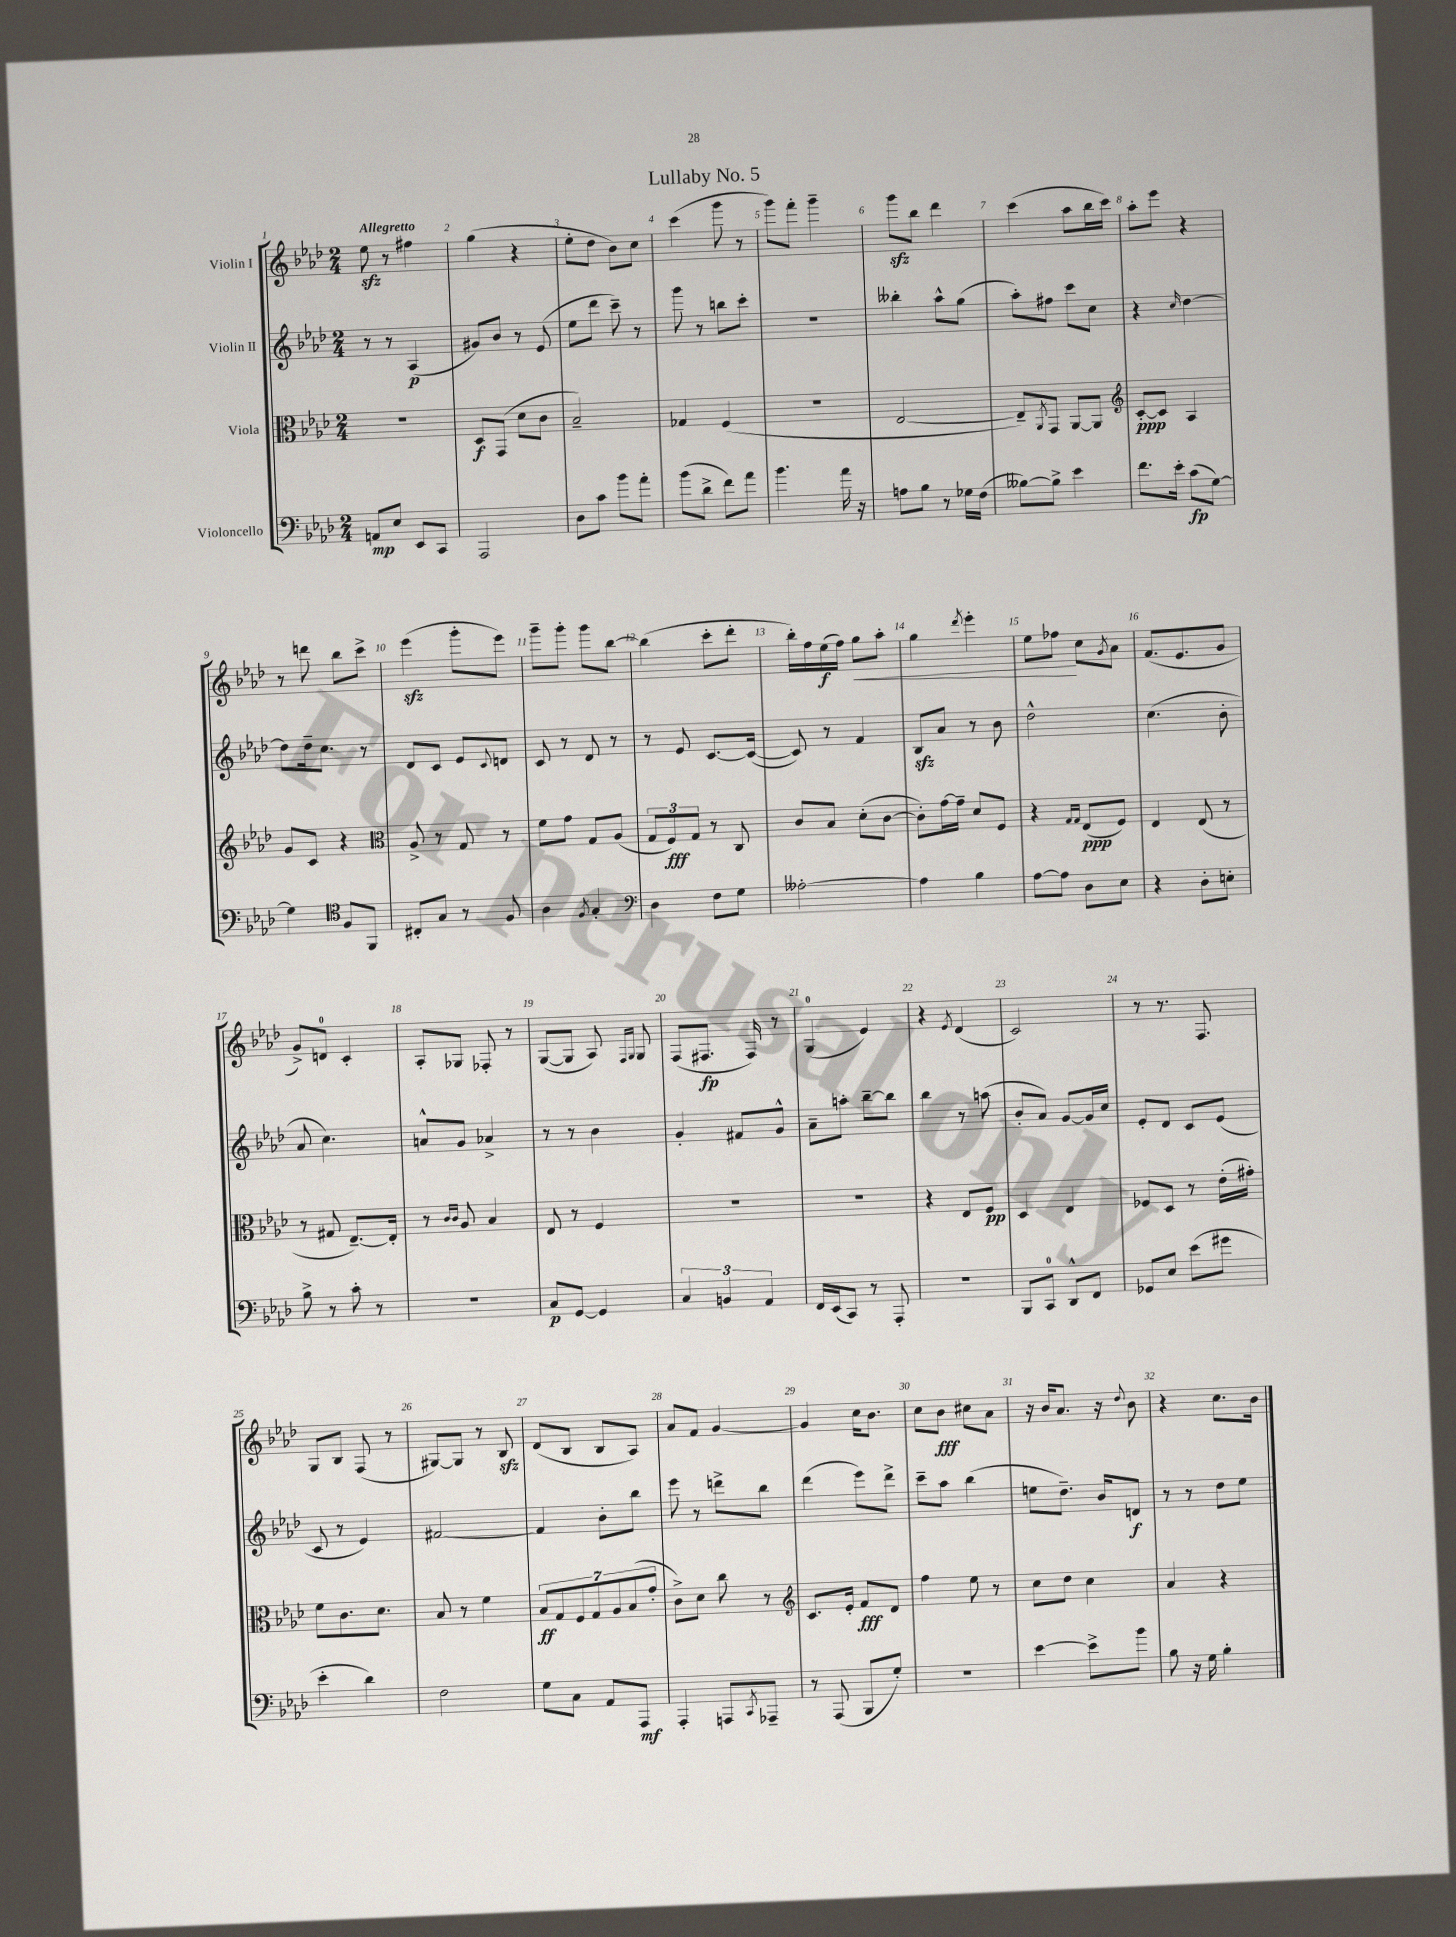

**kern	**kern	**kern	**kern
*staff4	*staff3	*staff2	*staff1
*clefF4	*clefC3	*clefG2	*clefG2
*k[b-e-a-d-]	*k[b-e-a-d-]	*k[b-e-a-d-]	*k[b-e-a-d-]
*M2/4	*M2/4	*M2/4	*M2/4
8AA	2r	8r	8ee-
8E-	.	8r	8r
8EE-	.	(4A-	4ff#
8CC	.	.	.
=	=	=	=
2AAA-	8D-	8g#)	(4gg
.	(8GG	8b-	.
.	8d-	8r	4r
.	8c	(8e-	.
=	=	=	=
8D-	2B-~)	8ee-	8ee-'
8c	.	8ddd-	8dd-
8b-	.	8ccc~)	8b-)
8a-'	.	8r	8cc
=	=	=	=
(8b-	4G-	8ggg	(4ccc
8d-^	.	8r	.
8f)	(4F	8bb	8ggg
8a-	.	8ccc'	8r
=	=	=	=
4.b-	2r	2r	8ggg)
.	.	.	8fff'
.	.	.	4ggg~
16a-	.	.	.
16r	.	.	.
=	=	=	=
8A	[2E-	4bb--'	8ggg
8B-	.	.	8bb-
8r	.	8aa-^^	4ddd-
16G-	.	(8gg	.
(16F	.	.	.
=	=	=	=
[8B--)	8E-~])	8aa-')	(4ccc
.	8qAA-	.	.
8B--^]	8GG	8ff#	.
4e-	[8AA-	8ccc	8aa-
.	8AA-]	8cc	16bb-
.	.	.	16ccc)
=	=	=	=
*	*clefG2	*	*
8.f	[8c'	4r	8aa-'
.	8c]	.	8eee-
16e-'	.	.	.
.	.	16qqcc	.
(8c	4A-	[4dd-	4r
[8G)	.	.	.
=	=	=	=
4G]	8g	8dd-]	8r
.	8c	16dd-~	8ddd
.	.	8.cc	.
*clefC4	*	*	*
8F	4r	.	8bb-
8FF	.	8r	8ccc^
=	=	=	=
*	*clefC3	*	*
8C#'	8A-^	8d-	(4eee-
8G	8r	8c	.
8r	8G	8e-	8ggg'
.	.	8qqc	.
8F	8r	8d	8eee-)
=	=	=	=
4A-	8f	8c	8ggg~
.	8g	8r	8ggg'
8qF	.	.	.
4G'	8G	8d-	8ggg
.	(8A-	8r	[8bb-
=	=	=	=
*clefF4	*	*	*
4D-	12G	8r	(4bb-]
.	12F)	.	.
.	.	8e-	.
.	12G	.	.
8F	8r	[8.c	8ccc'
8G	8C	.	8ddd-'
.	.	(16c_	.
=	=	=	=
[2A--'	8c	8c])	16bb-')
.	.	.	16ff
.	8B-	8r	(16ee-
.	.	.	16ff)
.	(8d-'	4f	8gg
.	[8c	.	8aa-'
=	=	=	=
4A--]	8c'])	8B-	4gg
.	[16g	8a-	.
.	16g~]	.	.
.	.	.	8qddd-
4B-	8d-	8r	4eee-'
.	8F	8b-	.
=	=	=	=
[8A-	4r	2dd-^^	8ee-
8A-]	.	.	8ff-
.	16qqG	.	.
.	16qqG	.	.
8D-	(8E-	.	8cc
.	.	.	8qg
8E-	8F)	.	8a-
=	=	=	=
4r	4E-	(4.cc	(8.f
.	.	.	8.e-
8D-'	(8E-	.	.
8E'	8r	8b-'	8g
=	=	=	=
8B-^	8r	8a-	8g^)
8r	8G#	4.cc)	8d
8c'	[8.E-~)	.	4c'
8r	.	.	.
.	16E-']	.	.
=	=	=	=
2r	8r	8a^^	8A-'
.	16qqc	.	.
.	16qqc	.	.
.	8A-	8g	8G-
.	4B-	4a-^	8F-'
.	.	.	8r
=	=	=	=
8C	8E-	8r	([8G
[8GG	8r	8r	8G]
4GG]	4F	4b-	8A-)
.	.	.	16qqF
.	.	.	16qqG
.	.	.	8G
=	=	=	=
6C	2r	4g'	(8F
.	.	.	8.F#
6BB	.	.	.
.	.	8f#	.
.	.	.	16F#)
6AA-	.	.	.
.	.	8g^^	8r
=	=	=	=
16FF	2r	8a-~	(4G
(16EE-	.	.	.
8CC)	.	8aa'	.
8r	.	[8bb-~	4e-)
8AAA-'	.	8bb-]	.
=	=	=	=
2r	4r	4bb-	4r
.	.	.	8qe-
.	8E-	8r	(4d-
.	8F	(8aa	.
=	=	=	=
8BBB-	4D-	8b-'	2c)
8CC	.	8a-)	.
8DD-^^	4E-	[8g	.
8FF	.	16g]	.
.	.	16cc	.
=	=	=	=
8GG-	8F-	8e-'	8r
8E-	8D-	8d-	8.r
(8e-	8r	8c	.
.	.	.	8.F
8g#	(16e-'	(8e-	.
.	16g#')	.	.
=	=	=	=
4e-'	8f	8c	8G
.	8.c	8r	8B-
4d-)	.	4e-)	(8F
.	8.d-	.	.
.	.	.	8r
=	=	=	=
2F	8B-	[2f#	[8G#)
.	8r	.	8G#]
.	4f	.	8r
.	.	.	8B-
=	=	=	=
8G	14B-	4f#]	(8d-
.	14G	.	.
8C	.	.	8B-
.	14F	.	.
.	14G	.	.
8AA-	.	8b-'	8B-
.	14A-	.	.
.	(14B-	.	.
8AAA-	.	8bb-	8A-)
.	14g'	.	.
=	=	=	=
4AAA-'	8c^)	8eee-	8a-
.	8d-	8r	8f
8AAA	8cc	8ddd^	[4g
8qCC	.	.	.
8AAA-~	8r	8bb-	.
=	=	=	=
*	*clefG2	*	*
8r	8.c	(4ddd-	4g]
(8AAA-	.	.	.
.	16e-'	.	.
8BBB-	8f	8eee-)	16cc
.	.	.	8.b-
8G')	8d-	8ddd-^	.
=	=	=	=
2r	4ff	8ccc~	8cc
.	.	8aa-	8b-
.	8ee-	(4bb-	8cc#
.	8r	.	8a-
=	=	=	=
[4e-	8cc	8ee	16r
.	.	.	16b-
.	8dd-	8.dd-~)	8.a-
8e-^]	4cc	.	.
.	.	16b-	16r
.	.	.	8qqdd-
8b-	.	8d	8b-
=	=	=	=
8B-	4a-	8r	4r
16r	.	8r	.
16G	.	.	.
4B-'	4r	8dd-	8.cc
.	.	8ee-	.
.	.	.	16b-
==	==	==	==
*-	*-	*-	*-
